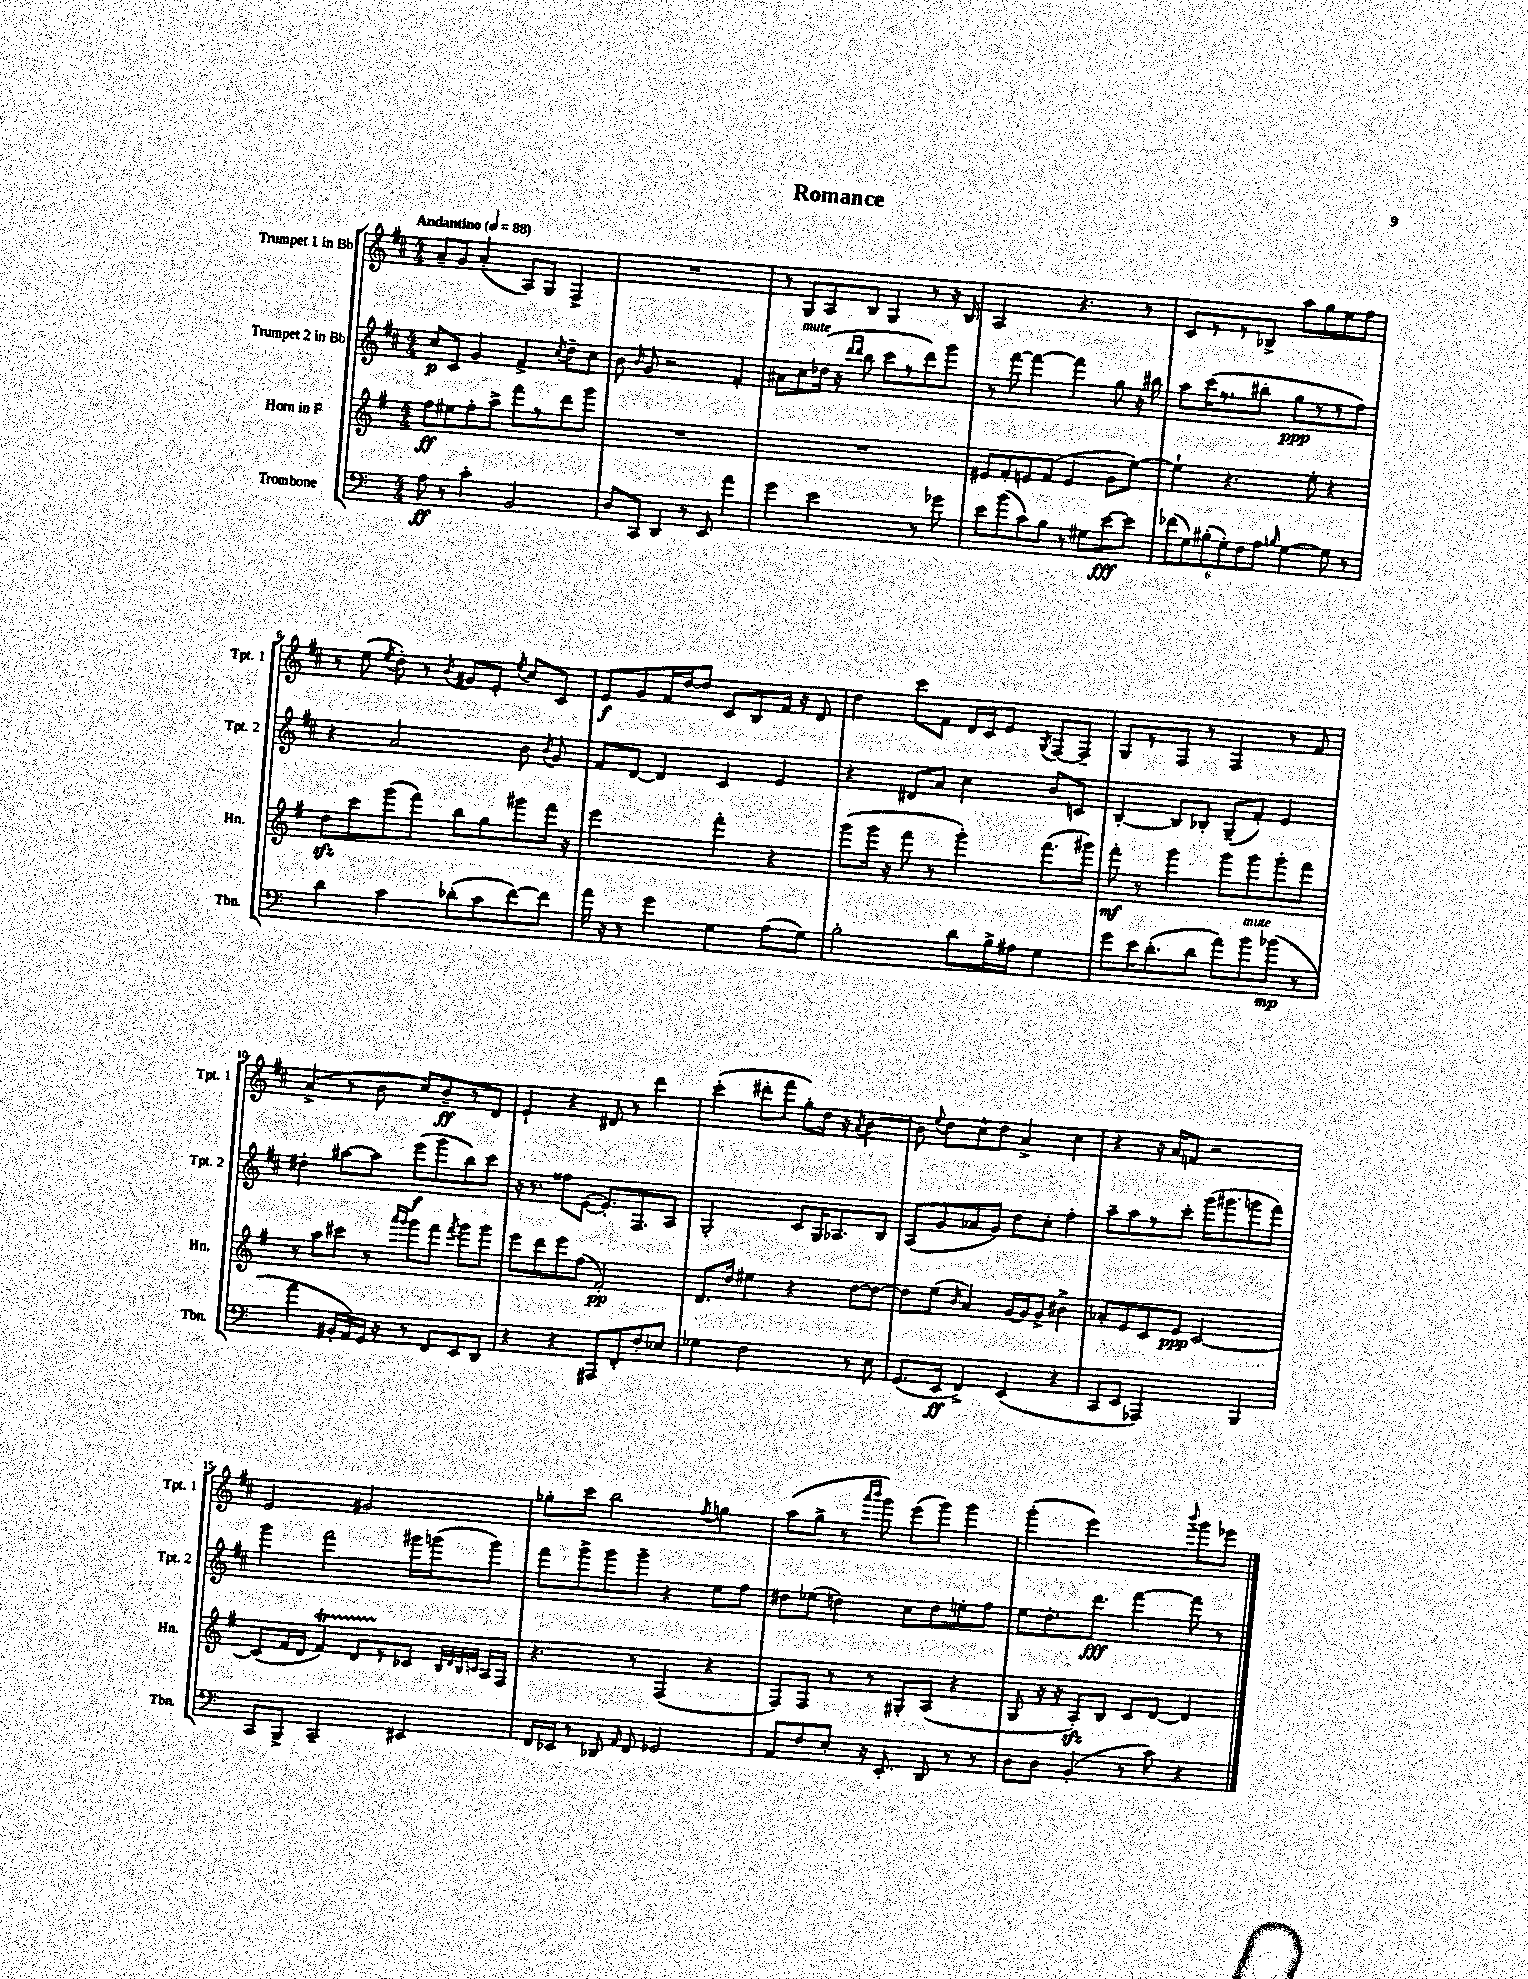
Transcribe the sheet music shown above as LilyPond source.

\header { title = "Romance" }
<<
\new StaffGroup <<
\new Staff = "s0" \with { instrumentName = "Trumpet 1 in Bb" shortInstrumentName = "Tpt. 1" } {
    \clef treble \key d \major \numericTimeSignature \time 4/4 \tempo "Andantino" 4 = 88
    \autoBeamOff a'8[-- g'8] a'4-.( a8[) g8] fis4-> |
    R1 |
    r8 g8[ a8 b8] g4 r8 r16 b16 |
    a2 r4. r8 |
    cis'8[ r8 r8 bes8]-> a''8[ g''8 e''8 fis''8] |
    r8 e''8( \acciaccatura { e''8 } d''8-.) r8 \acciaccatura { b'8 } gis'8[ e'8]-. \acciaccatura { e''8 } cis''8[ cis'8] |
    e'8[\f g'8 fis'16 d''16~ d''8] cis'8[ b8 fis'16] r16 d'8 |
    d''4 cis'''8[ fis'8] d'16[ cis'16 e'8] \acciaccatura { g8 } fis8[~ fis8]-- |
    g8[ r8 fis8] r8 fis4 r8 fis'8 |
    a'4->( r8 b'8 cis''8[) b'8--\ff r8 d'8] |
    e'4-! r4 dis'8 r8 d'''4 |
    cis'''4-.( dis'''8[-. fis'''8] g''8[-.) d''16] r16 \acciaccatura { a'8 } b'4~ |
    b'8 \appoggiatura { e''8 } d''8[ cis''8-^ d''8] a'4-> cis''4 |
    r4 r16 a'16[ f'8] r2 |
    e'2 gis'2 |
    ges''8[-. cis'''8] b''2 \acciaccatura { fis''8 } g''4 |
    a''8[( g''8]-> r8 \grace { a'''16[ b'''16] } g'''8) e'''8[( g'''8]) g'''4 |
    g'''4-.( e'''2) \appoggiatura { b'''8 } g'''8[ ees'''8] \bar "|." |
}
\new Staff = "s1" \with { instrumentName = "Trumpet 2 in Bb" shortInstrumentName = "Tpt. 2" } {
    \clef treble \key d \major \numericTimeSignature \time 4/4
    \autoBeamOff cis''8[\p cis'8] g'4 fis'4-> \acciaccatura { cis''8 } d''8[-- cis''8] |
    b'8 \grace { b'16 } g'8 r2 fis'4-. |
    ais'8[ cis''8^\markup { \italic "mute" } des''16]( r16 \grace { d'''16[ d'''16] } b''8 cis'''8[ r8 d'''8) g'''8] |
    r8 fis'''8~ fis'''4~ fis'''4 g''8 r16 bis''16 |
    a''8[ cis'''16( r8. bis''8]-. g''8[\ppp r8 r8 fis''8]) |
    r4 a'2 b'8 \acciaccatura { b'8 } g'8 |
    fis'8[ d'8]~ d'4 cis'4 e'4 |
    r4 dis'8[ a'8] cis''4 b'8[ c'8] |
    b4~-. b8[ bes8]-. g8[--( fis'8]-.) e'4 |
    dis''4-. ais''8[~ ais''8] e'''8[\f( g'''8 b''8) cis'''8] |
    r16 r8. fisis''8[ e'8]~( e'8.[-.) fis8. a8] |
    g2-. cis'8[ g16 aes8. b8] |
    a8[( g'8 aes'8 g'8]) d''8[ cis''8]-. fis''4-. |
    a''8[-- a''8 r8 cis'''8]-. g'''16[( gis'''8. g'''8 fis'''8]) |
    g'''4 fis'''2 gis'''16[ g'''16( g'''8]) |
    fis'''8[ g'''8-> g'''8 g'''8]-- r4 e''8[ fis''8] |
    dis''8[ ees''8]( d''4) cis''8[ d''8 e''8-. fis''8] |
    e''8[ d''8.-. d'''8.]\fff fis'''4~ fis'''8 r8 \bar "|." |
}
\new Staff = "s2" \with { instrumentName = "Horn in F" shortInstrumentName = "Hn." } {
    \clef treble \key g \major \numericTimeSignature \time 4/4
    \autoBeamOff fis''8[\ff eis''8 fis''8-. a''8]-> fis'''8[ r8 d'''8 g'''8] |
    R1 |
    R1 |
    eis'8[ fis'8-. e'8 fis'8]( e'4 g'8[ e''8]~) |
    e''4-! r4. e''8-. r4 |
    d''8[\sfz c'''8 g'''8( fis'''8]) b''8[ g''8 gis'''8 fis'''16] r16 |
    e'''2 fis'''4-. r4 |
    g'''8[( g'''16] r16 fis'''8 r8 g'''4-.) fis'''8.[( gis'''16]) |
    fis'''8-.\mf r8 g'''4 g'''8[ g'''8 g'''8-. fis'''8] |
    r8 a''8[ cis'''8] r8 \grace { a'''16[ g'''16] } g'''8[ fis'''8] \acciaccatura { fis'''8 } g'''8[ g'''8] |
    e'''8[ d'''8 e'''8 fis''8]( fis'2-.\pp) |
    d'8.[ d''16] eis''4 r4 d''8[~ d''8]~ |
    d''8[ e''8]( \grace { b'16 } a'4) g'16[~ g'16 g'8]-> bis'4-> |
    aes'8[-. e'8 c'8 e'8]\ppp c'2~ |
    c'8[( fis'16 d'16] fis'4\startTrillSpan) d'8[ r8\stopTrillSpan ces'8] \grace { b32[ d'32 b32 c'32] } a16[ fis16] |
    r4. r8 fis4( r4 |
    fis8[) fis8] r8 r8 gis8[-. a8]( r4 |
    g8 r16 r16 a8[-.\sfz) b8] c'8[ d'8]~ d'4 \bar "|." |
}
\new Staff = "s3" \with { instrumentName = "Trombone" shortInstrumentName = "Tbn." } {
    \clef bass \key c \major \numericTimeSignature \time 4/4
    \autoBeamOff a8\ff r8 c'4-. b,2 |
    d8[ c,8] d,4 r8 e,8 a'4 |
    g'4 e'2 r8 ges'8 |
    e'8[ b'8( c'8) b8] r8 gis8[ e'8~\fff e'8] |
    \tuplet 6/4 { fes'8[( g8) bis8-.( g8-.) f8 a8] } \grace { b16 } g4~ g8 r8 |
    d'4 c'4 des'8[-.( c'8 f'8~) f'8] |
    a'16 r16 r8 g'4 g4 a8[( g8]) |
    b2-. d'8[ b16-> ais16] g4 |
    g'8[ e'16 d'8.-.( d'8] a'8[) b'8^\markup { \italic "mute" } bes'8]\mp( r8 |
    a'4 bis,16[-. a,16) g,16] r16 r8 f,8[ e,8 d,8] |
    r4 r4 ais,,8[ f,8-. f8-. ees8] |
    ges4 f2 r8 e8 |
    g,8.[( e,16]\ff f,4->) e,4( r4 |
    c,8[ e,8] aes,,2) b,,4 |
    c,8[ b,,8]-> c,2-- eis,4 |
    f,16[ ees,16] r8 des,8 \grace { a,16 } f,8 ges,2 |
    a,8[ f8 e8]-. r16 e,8.-. d,8 r8 r8 |
    d8[ d8] b,4-.( r8 c'8) r4 \bar "|." |
}
>>
>>
